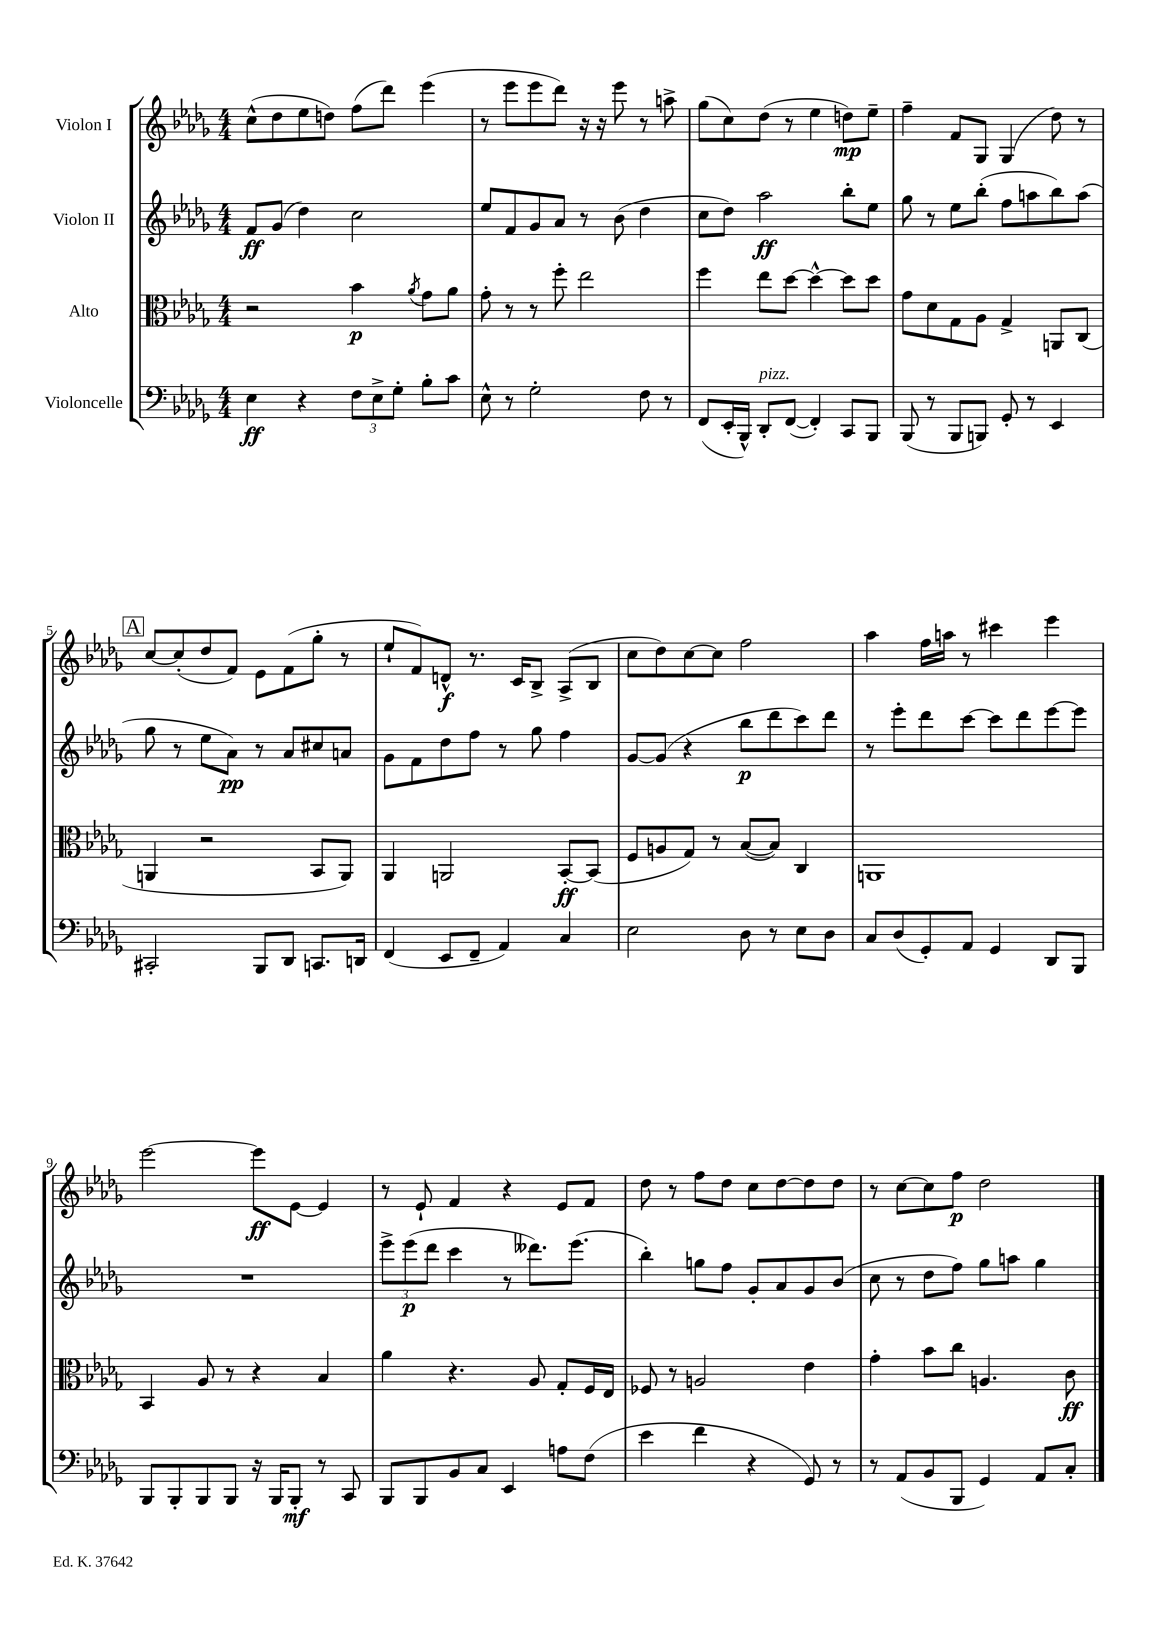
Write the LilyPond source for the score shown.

<<
\new StaffGroup <<
\new Staff = "s0" \with { instrumentName = "Violon I" } {
    \clef treble \key des \major \numericTimeSignature \time 4/4
    c''8-^( des''8 ees''8 d''8) f''8( des'''8) ees'''4( |
    r8 ees'''8 ees'''8 des'''8) r16 r16 ees'''8 r8 a''8-> |
    ges''8( c''8) des''8( r8 ees''4 d''8\mp) ees''8-- |
    f''4-- f'8 ges8 ges4( des''8) r8 |
    \mark \markup { \box "A" } c''8~ c''8-.( des''8 f'8) ees'8 f'8( ges''8-. r8 |
    ees''8-! f'8) d'8-^\f r8. c'16 bes8-> aes8->( bes8 |
    c''8 des''8) c''8~ c''8 f''2 |
    aes''4 f''16 a''16 r8 cis'''4 ees'''4 |
    ees'''2~ ees'''8\ff ees'8~ ees'4 |
    r8 ees'8-! f'4 r4 ees'8 f'8 |
    des''8 r8 f''8 des''8 c''8 des''8~ des''8 des''8 |
    r8 c''8~ c''8 f''8\p des''2 \bar "|." |
}
\new Staff = "s1" \with { instrumentName = "Violon II" } {
    \clef treble \key des \major \numericTimeSignature \time 4/4
    f'8\ff ges'8( des''4) c''2 |
    ees''8 f'8 ges'8 aes'8 r8 bes'8( des''4 |
    c''8 des''8) aes''2\ff bes''8-. ees''8 |
    ges''8 r8 ees''8 bes''8-.( f''8 a''8 bes''8) a''8( |
    \mark \markup { \box "A" } ges''8 r8 ees''8 aes'8\pp) r8 aes'8 cis''8 a'8 |
    ges'8 f'8 des''8 f''8 r8 ges''8 f''4 |
    ges'8~ ges'8( r4 bes''8\p des'''8 c'''8) des'''8 |
    r8 ees'''8-. des'''8 c'''8~ c'''8 des'''8 ees'''8~ ees'''8 |
    R1 |
    \tuplet 3/2 { ees'''8-> ees'''8\p( des'''8 } c'''4 r8 deses'''8.) ees'''8.( |
    bes''4-.) g''8 f''8 ges'8-. aes'8 ges'8 bes'8( |
    c''8 r8 des''8 f''8) ges''8 a''8 ges''4 \bar "|." |
}
\new Staff = "s2" \with { instrumentName = "Alto" } {
    \clef alto \key des \major \numericTimeSignature \time 4/4
    r2 bes'4\p \acciaccatura { aes'8 } ges'8 aes'8 |
    ges'8-. r8 r8 f''8-. ees''2 |
    f''4 ees''8 des''8~ des''4~-^ des''8 des''8 |
    ges'8 des'8 ges8 aes8 ges4-> a,8 c8( |
    \mark \markup { \box "A" } a,4 r2 bes,8 a,8) |
    aes,4 a,2 bes,8~-.\ff bes,8( |
    f8 a8 ges8) r8 bes8~( bes8) c4 |
    a,1 |
    bes,4 aes8 r8 r4 bes4 |
    aes'4 r4. aes8 ges8-. f16 ees16 |
    fes8 r8 a2 ees'4 |
    ges'4-. bes'8 c''8 a4. c'8\ff \bar "|." |
}
\new Staff = "s3" \with { instrumentName = "Violoncelle" } {
    \clef bass \key des \major \numericTimeSignature \time 4/4
    ees4\ff r4 \tuplet 3/2 { f8 ees8-> ges8-. } bes8-. c'8 |
    ees8-^ r8 ges2-. f8 r8 |
    f,8( ees,16-. bes,,16-^) des,8-.^\markup { \italic "pizz." } f,8~( f,4-.) c,8 bes,,8 |
    bes,,8( r8 bes,,8 b,,8) ges,8-. r8 ees,4 |
    \mark \markup { \box "A" } cis,2-. bes,,8 des,8 c,8. d,16 |
    f,4( ees,8 f,8-- aes,4) c4 |
    ees2 des8 r8 ees8 des8 |
    c8 des8( ges,8-.) aes,8 ges,4 des,8 bes,,8 |
    bes,,8 bes,,8-. bes,,8 bes,,8 r16 bes,,16 bes,,8-.\mf r8 c,8 |
    bes,,8 bes,,8 bes,8 c8 ees,4 a8 f8( |
    ees'4 f'4 r4 ges,8) r8 |
    r8 aes,8( bes,8 bes,,8 ges,4) aes,8 c8-. \bar "|." |
}
>>
>>
